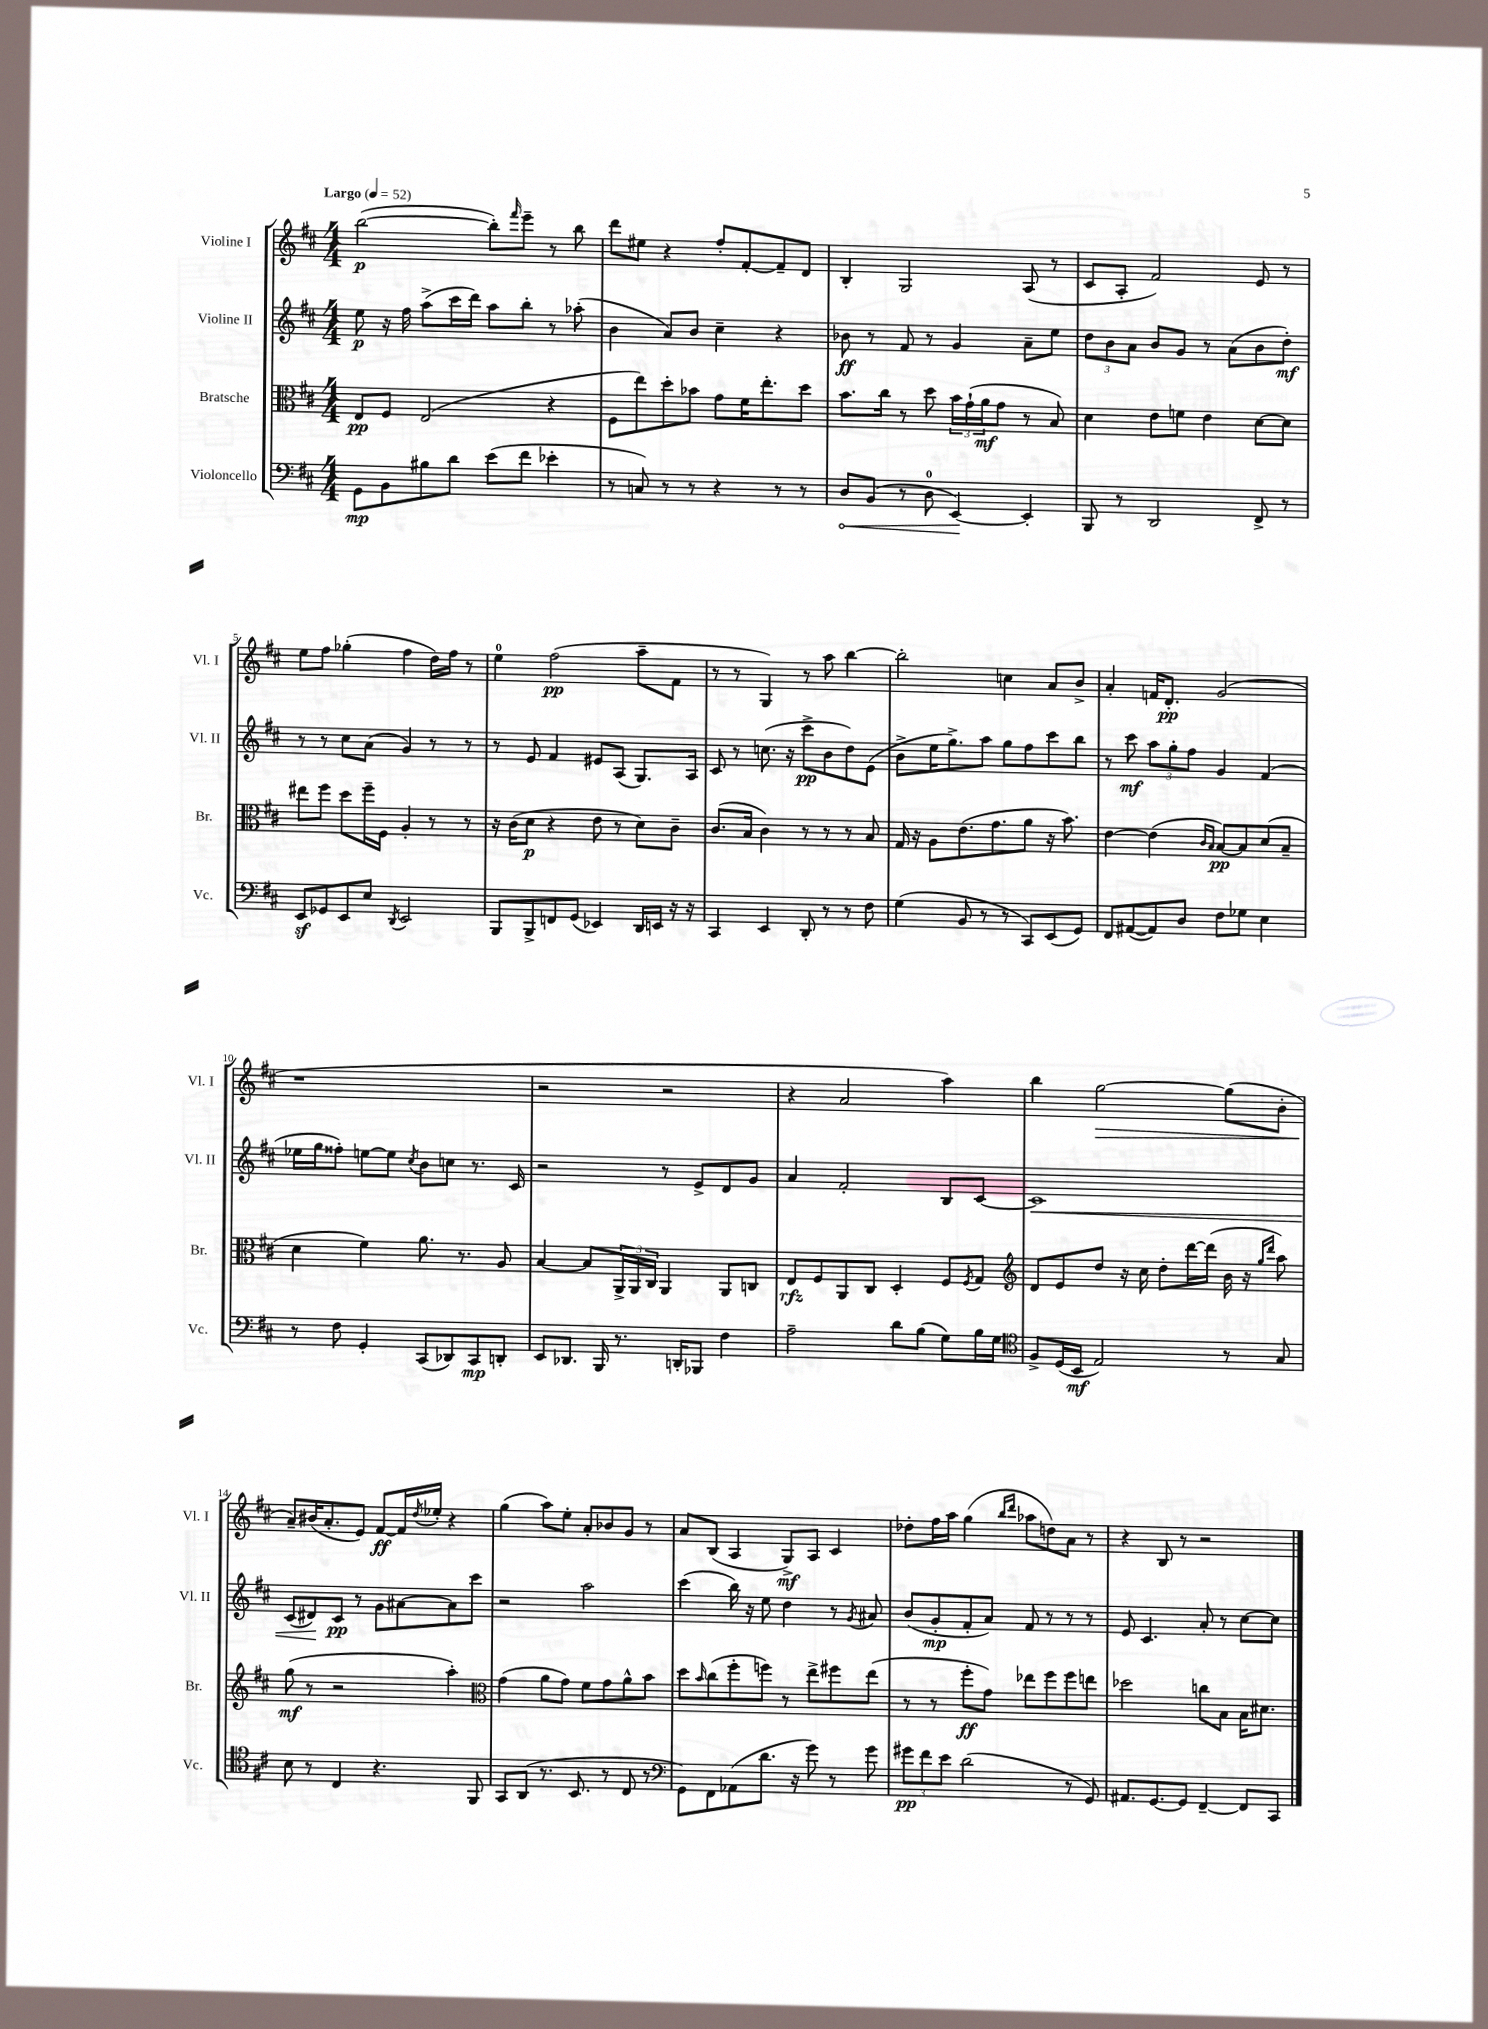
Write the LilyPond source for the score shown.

<<
\new StaffGroup <<
\new Staff = "s0" \with { instrumentName = "Violine I" shortInstrumentName = "Vl. I" } {
    \clef treble \key d \major \numericTimeSignature \time 4/4 \tempo "Largo" 4 = 52
    b''2~\p( b''8-.) \grace { fis'''16 } e'''8-- r8 b''8 |
    d'''8 eis''8 r4 fis''8-. fis'8~-. fis'8-- d'8 |
    b4-. g2 a8( r8 |
    cis'8 a8-. fis'2) e'8 r8 |
    e''8 fis''8 ges''4-.( fis''4 d''16) fis''16 r8 |
    e''4-0 fis''2\pp( a''8-- fis'8 |
    r8 r8 g4) r8 a''8 b''4~ |
    b''2-. c''4 a'8 b'8-> |
    a'4-. f'16 d'8.-.\pp g'2( |
    r1 |
    r2 r2 |
    r4 a'2 a''4) |
    b''4 g''2~\> g''8( b'8-. |
    a'8--\!) bis'16( a'8.-. e'8) fis'8~\ff fis'16 \acciaccatura { d''8 } ees''16-. r4 |
    g''4( a''8) e''8-. a'8-. bes'8 g'8 r8 |
    a'8 b8( a4 g8->\mf) a8 cis'4 |
    des''8-. fis''16 a''16 g''4( \grace { b''16 d'''16 } aes''8 d''8) a'8 r8 |
    r4 b8 r8 r2 \bar "|." |
}
\new Staff = "s1" \with { instrumentName = "Violine II" shortInstrumentName = "Vl. II" } {
    \clef treble \key d \major \numericTimeSignature \time 4/4
    e''8\p r16 fis''16 a''8->( cis'''16 d'''16) a''8 b''8-. r8 aes''8-.( |
    b'4 a'8) b'8 cis''4-- r4 |
    bes'8\ff r8 fis'8 r8 g'4 a'8-- e''8 |
    \tuplet 3/2 { d''8 b'8 a'8 } b'8 g'8 r8 a'8( b'8 d''8-.\mf) |
    r8 r8 cis''8 a'8( g'4) r8 r8 |
    r8 e'8 fis'4 eis'8 a8( g8.) a16 |
    cis'8 r8 c''8.( r16 cis'''8->\pp b'8 d''8) e'8( |
    b'8-> e''16 g''8.->) a''8 g''8 fis''8 cis'''8 b''8 |
    r8 cis'''8\mf \tuplet 3/2 { a''8 g''8-. fis''8 } g'4 fis'4( |
    ees''16 g''16 fisis''8-.) e''8~ e''8 \acciaccatura { cis''8 } b'8 c''8 r8. cis'16 |
    r2 r8 e'8-> d'8 g'8 |
    a'4 fis'2-. b8 cis'8~ |
    cis'1\< |
    cis'8( dis'8\!) cis'8\pp r8 g'8 ais'8~ ais'8 cis'''8 |
    r2 a''2 |
    cis'''4( b''16) r16 e''8 d''4 r8 \acciaccatura { g'8 } ais'8 |
    b'8( g'8-.\mp fis'8-. a'8) fis'8 r8 r8 r8 |
    e'8 cis'4. a'8-. r8 cis''8~ cis''8 \bar "|." |
}
\new Staff = "s2" \with { instrumentName = "Bratsche" shortInstrumentName = "Br." } {
    \clef alto \key d \major \numericTimeSignature \time 4/4
    e8\pp fis8 e2( r4 |
    fis8 e''8) d''8-. bes'8 g'8 fis'16 e''8.-. d''8 |
    b'8. cis''16 r8 d''8 \tuplet 3/2 { b'16 g'16-!( a'16\mf } g'8 r8 b8) |
    d'4 e'8 f'8 e'4 d'8~ d'8 |
    eis''8 fis''8 d''8 fis''16-- fis16 a4-. r8 r8 |
    r16 cis'16( d'8\p r4 e'8 r8 d'8) cis'8-- |
    cis'8.( b16 cis'4) r8 r8 r8 b8 |
    g16 r16 a8 e'8.( g'8. a'8 r16 b'8.) |
    e'4~ e'4( \grace { cis'16 b16 } b8~\pp) b8 d'8( b8-- |
    d'4 fis'4) a'8. r8. a8 |
    b4~ b8 \tuplet 3/2 { a,16-> a,16 cis16 } a,4 a,8 c8 |
    e8\rfz fis8 a,8 cis8 d4-. fis8 \acciaccatura { fis8 } g8 |
    \clef treble d'8 e'8 d''8 r16 cis''16 d''8-. d'''16~ d'''16( b'16 r16 \grace { g''16 d'''16 } a''8) |
    g''8\mf( r8 r2 a''4-.) |
    \clef alto g'4( a'8 g'8) fis'8 g'8 a'8-^ b'8 |
    d''8 \grace { b'16 } cis''8( fis''8-. f''8) r8 e''8-> fis''8 e''8( |
    r8 r8 fis''8-.\ff g'8) ees''8 fis''8 fis''8 e''8 |
    des''2 c''8 b8 b16 dis'8. \bar "|." |
}
\new Staff = "s3" \with { instrumentName = "Violoncello" shortInstrumentName = "Vc." } {
    \clef bass \key d \major \numericTimeSignature \time 4/4
    g,8\mp b,8 bis8 d'8 e'8( fis'8 ees'4-. |
    r8 c8) r8 r8 r4 r8 r8 |
    \once \override Hairpin.circled-tip = ##t d8\< b,8( r8 d8-0 e,4~\!) e,4-. |
    b,,8 r8 d,2 fis,8-> r8 |
    e,8\sf ges,8 e,8 e8 \acciaccatura { d,8 } e,2 |
    b,,8 b,,8-> f,8 g,8( ees,4) d,16 e,16 r16 r16 |
    cis,4 e,4 d,8-. r8 r8 fis8 |
    g4( b,8 r8 r8 cis,8) e,8( g,8) |
    fis,8 ais,8~( ais,8) d8 fis8 ges8 e4 |
    r8 fis8 g,4-. cis,8( des,8) cis,8\mp d,8-. |
    e,8 des,8. b,,16 r8. d,16-. bes,,8 fis4 |
    a2-- d'8 b8( g8) b16 g16 |
    \clef tenor fis8-> d16( b,16\mf e2) r8 g8 |
    b8 r8 cis4 r4. fis,8 |
    g,8 a,8( r8. b,8. r8 cis8 r8 |
    \clef bass g,8) fis,8 aes,8( d'8. r16 g'8) r8 g'8 |
    \tuplet 3/2 { gis'8\pp fis'8 e'8 } d'2( r8 g,8) |
    ais,8. g,8.~ g,8 fis,4~-- fis,8 cis,8 \bar "|." |
}
>>
>>
